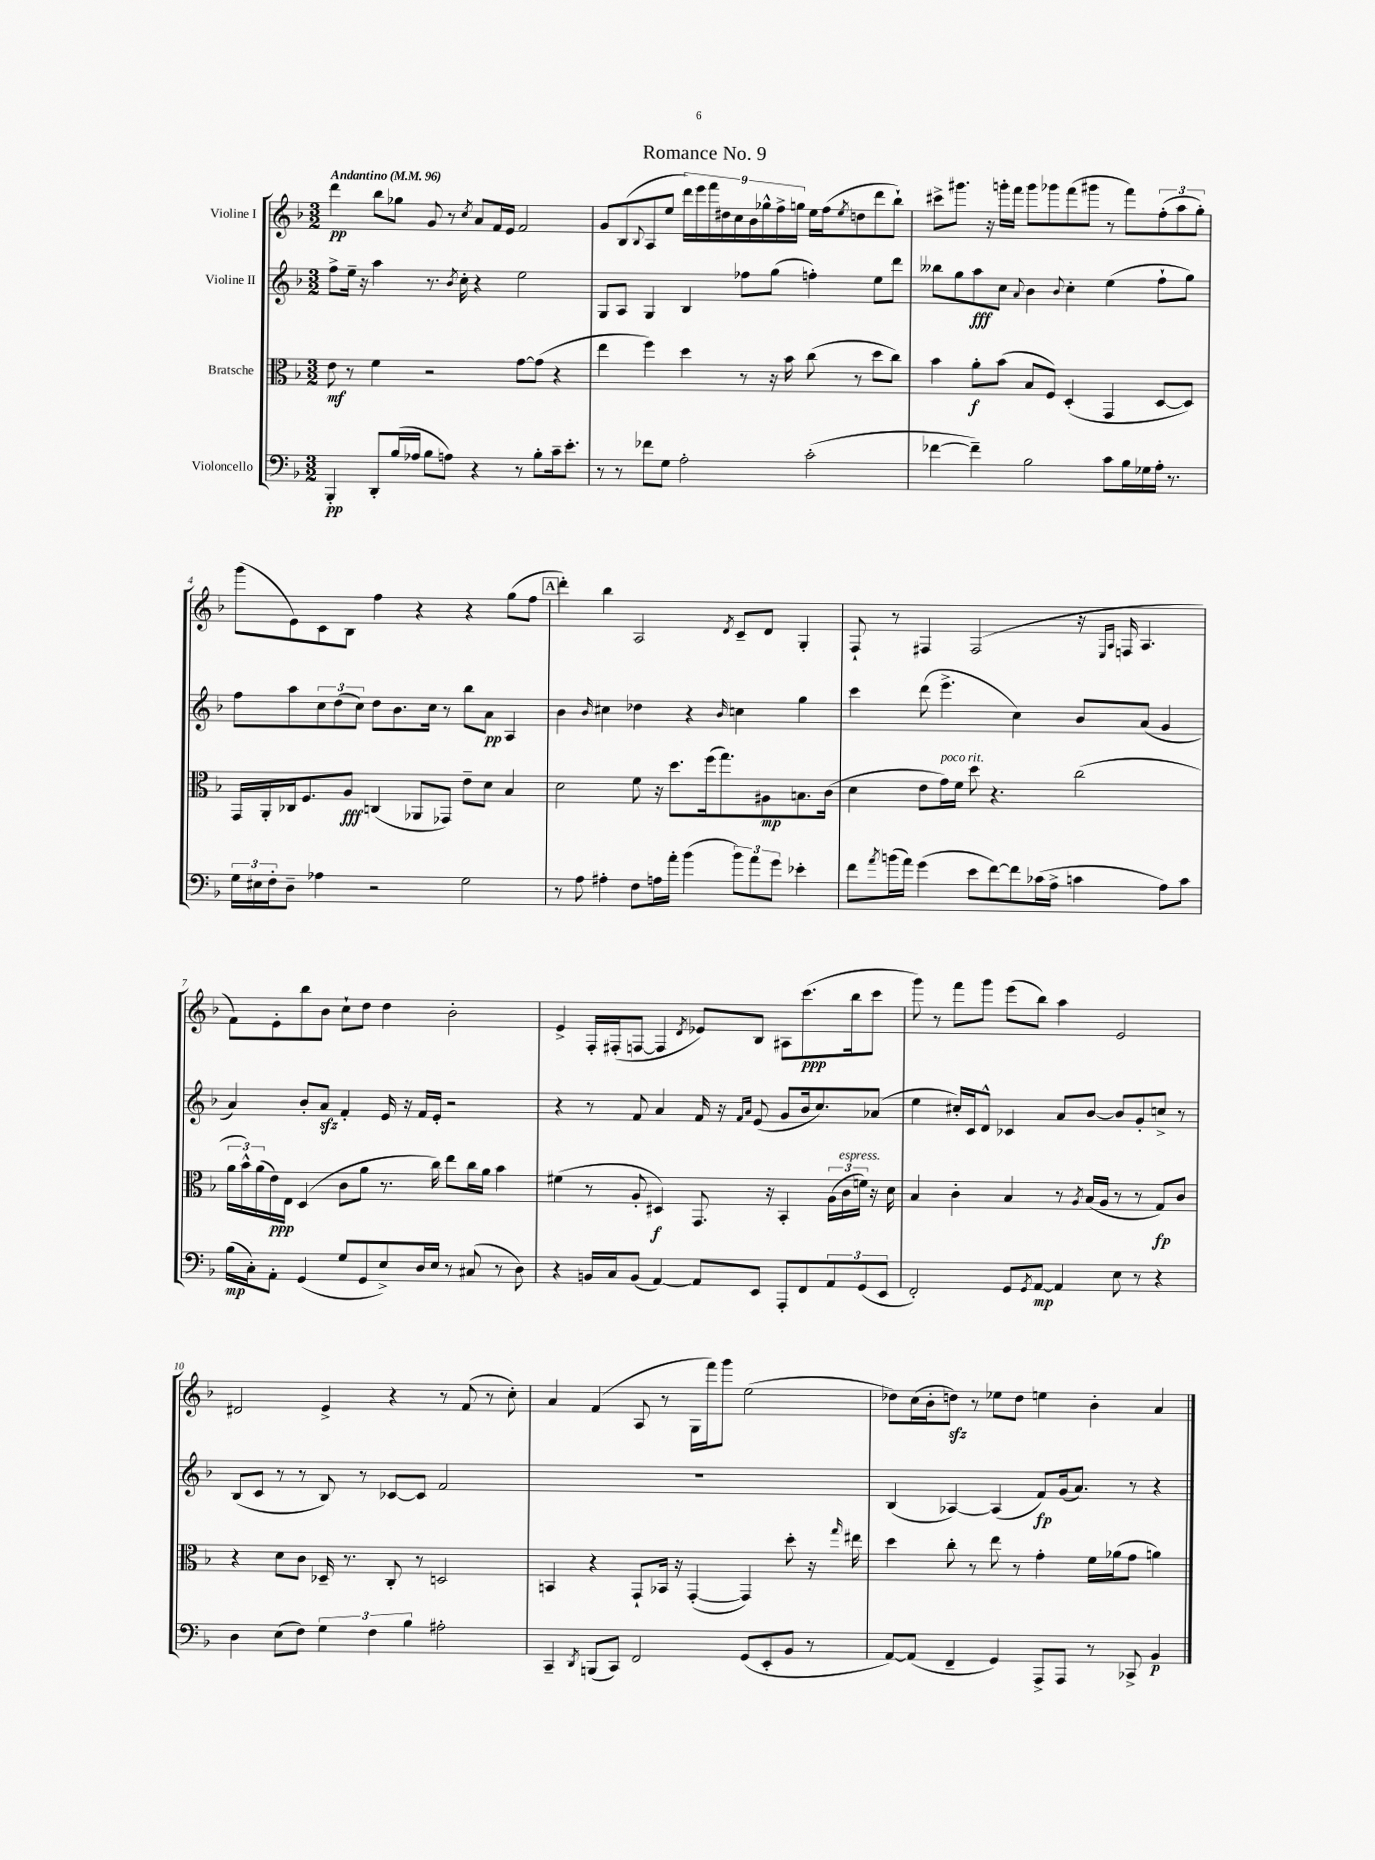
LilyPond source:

\header { title = "Romance No. 9" }
<<
\new StaffGroup <<
\new Staff = "s0" \with { instrumentName = "Violine I" } {
    \clef treble \key f \major \numericTimeSignature \time 3/2 \tempo "Andantino" 4 = 96
    d'''4\pp bes''8 ges''8 g'8 r8 \acciaccatura { c''8 } a'8 f'16 e'16 f'2 |
    g'8 bes8( \appoggiatura { bes8 } a8 e''8 \tuplet 9/8 { d'''16) e'''16 f'''16 dis''16 c''16 bes'16 ges''16-^ f''16-> g''16 } e''16 f''16( \acciaccatura { e''8 } d''8 d'''8 bes''8-!) |
    cis'''8-> gis'''8. r16 g'''16-. f'''16 g'''8 ges'''8 f'''8( gis'''8 r8 f'''8) \tuplet 3/2 { f''8-.( a''8 g''8-.) } |
    g'''8( e'8) c'8 bes8 f''4 r4 r4 g''8( f''8 |
    \mark \markup { \box "A" } d'''4-.) bes''4 a2 \acciaccatura { d'8 } c'8-- d'8 g4-. |
    f8-! r8 fis4 fis2( r16 \grace { e16 a16 } f16 a4. |
    f'8) e'8-. bes''8 bes'8 c''8-! d''8 d''4 bes'2-. |
    e'4-> f16-. fis16-.( f8~ f4 \acciaccatura { d'8 } ees'8) bes8 ais8 c'''8.\ppp( bes''16 c'''8 |
    g'''8) r8 f'''8 g'''8 e'''8( bes''8) a''4 e'2 |
    dis'2 e'4-> r4 r8 f'8( r8 c''8-.) |
    a'4 f'4( a8 r8 g16 f'''16) g'''8 e''2( |
    des''8) c''16( bes'16-. d''8\sfz) r8 ees''8 d''8 e''4 bes'4-. a'4 \bar "|." |
}
\new Staff = "s1" \with { instrumentName = "Violine II" } {
    \clef treble \key f \major \numericTimeSignature \time 3/2
    f''8-> e''16-- r16 a''4 r8. \acciaccatura { bes'8 } c''16-. r4 e''2 |
    g8 a8 g4 bes4 fes''8 g''8( f''4-.) e''8 d'''8 |
    beses''8 g''8 a''8\fff c''8 \appoggiatura { a'8 } bes'4 \appoggiatura { bes'8 } c''4-. e''4( f''8-! g''8) |
    f''8 a''8 \tuplet 3/2 { c''8 d''8( c''8) } d''8 bes'8. c''16 r8 bes''8 a'8\pp a4 |
    \mark \markup { \box "A" } bes'4 \grace { bes'16 } cis''4 des''4 r4 \grace { bes'16 } c''4 g''4 |
    c'''4 d'''8( e'''4.-> c''4) bes'8 a'8( g'4 |
    a'4) bes'8-. a'8\sfz f'4-. e'16 r16 f'16 e'16-. r2 |
    r4 r8 f'8 a'4 f'16 r16 \grace { f'16 a'16 } e'8( g'8 bes'16 c''8.) aes'8( |
    e''4 cis''16-.) c'16 d'8-^ ces'4 a'8 bes'8~ bes'8 g'8-. c''8-> r8 |
    bes8( c'8 r8 r8 bes8) r8 ces'8~ ces'8 f'2 |
    R1. |
    bes4( aes4~) aes4( f'8\fp) g'16( a'8.) r8 r4 \bar "|." |
}
\new Staff = "s2" \with { instrumentName = "Bratsche" } {
    \clef alto \key f \major \numericTimeSignature \time 3/2
    e'8\mf r8 f'4 r2 g'8~ g'8( r4 |
    e''4 f''4) d''4 r8 r16 bes'16 c''8( r8 d''8 c''8) |
    bes'4 a'8-.\f bes'8( bes8 f8) d4-.( g,4 d8~ d8) |
    g,16 a,16-. ces16 f8. a8\fff c4( aes,8 ges,8) e'8-- d'8 bes4 |
    \mark \markup { \box "A" } d'2 f'8 r16 d''8. f''16( g''8.) ais8\mp b8. c'16( |
    d'4 e'8 g'16^\markup { \italic "poco rit." }) f'16 d''8 r4. c''2( |
    \tuplet 3/2 { a'16 bes'16-^) a'16( } e'16\ppp) e16 d4( c'8 a'8 r8. c''16) e''8 c''16 a'16 bes'4 |
    fis'4( r8 a8-. dis4\f) g,8. r16 bes,4-. \tuplet 3/2 { a16( c'16^\markup { \italic "espress." } f'16) } r16 d'16 |
    bes4 c'4-. bes4 r8 \acciaccatura { a8 } bes16( a16 r8 r8 g8\fp) c'8 |
    r4 d'8 c'8 des16-- r8. c8-. r8 d2 |
    b,4 r4 g,8-! bes,16 r16 g,4~-.( g,4) d''8-. r16 \grace { g''16 } eis''16 |
    d''4 c''8-. r8 e''8 r8 g'4-. f'16 aes'16( g'8 a'4) \bar "|." |
}
\new Staff = "s3" \with { instrumentName = "Violoncello" } {
    \clef bass \key f \major \numericTimeSignature \time 3/2
    bes,,4-.\pp d,8-. bes16( aes16 bes8 a8) r4 r8 bes8-. c'16-- e'8.-. |
    r8 r8 fes'8 g8 a2-. c'2-.( |
    fes'4~ fes'4--) bes2 c'8 bes16 ges16 a16-. r8. |
    \tuplet 3/2 { g16 eis16 f16-. } d8-- aes4 r2 g2 |
    \mark \markup { \box "A" } r8 a8 ais4-. f8 a16 a'16-. bes'4( \tuplet 3/2 { bes'8) a'8 g'8 } ees'4-. |
    f'8 \acciaccatura { a'8 } b'16( a'16) g'4( e'8 f'8~) f'8 ces'16( a16-> c'4 a8) c'8 |
    bes16\mp( c16-.) a,8-. g,4( g8 g,8 e8->) d16 e16 r8 cis8( r8 d8) |
    r4 b,16 c16 b,8( a,4~) a,8 e,8 a,,8-. f,8 \tuplet 3/2 { a,8 g,8( e,8 } |
    f,2-.) g,8 \acciaccatura { g,8 } a,8~\mp a,4 e8 r8 r4 |
    d4 e8( f8) \tuplet 3/2 { g4 f4 bes4 } ais2-. |
    c,4-- \acciaccatura { d,8 } b,,8( c,8) f,2 g,8( e,8-. bes,8 r8 |
    a,8~) a,8( f,4-- g,4) a,,8-> a,,8 r8 ces,8-> bes,4\p \bar "|." |
}
>>
>>
